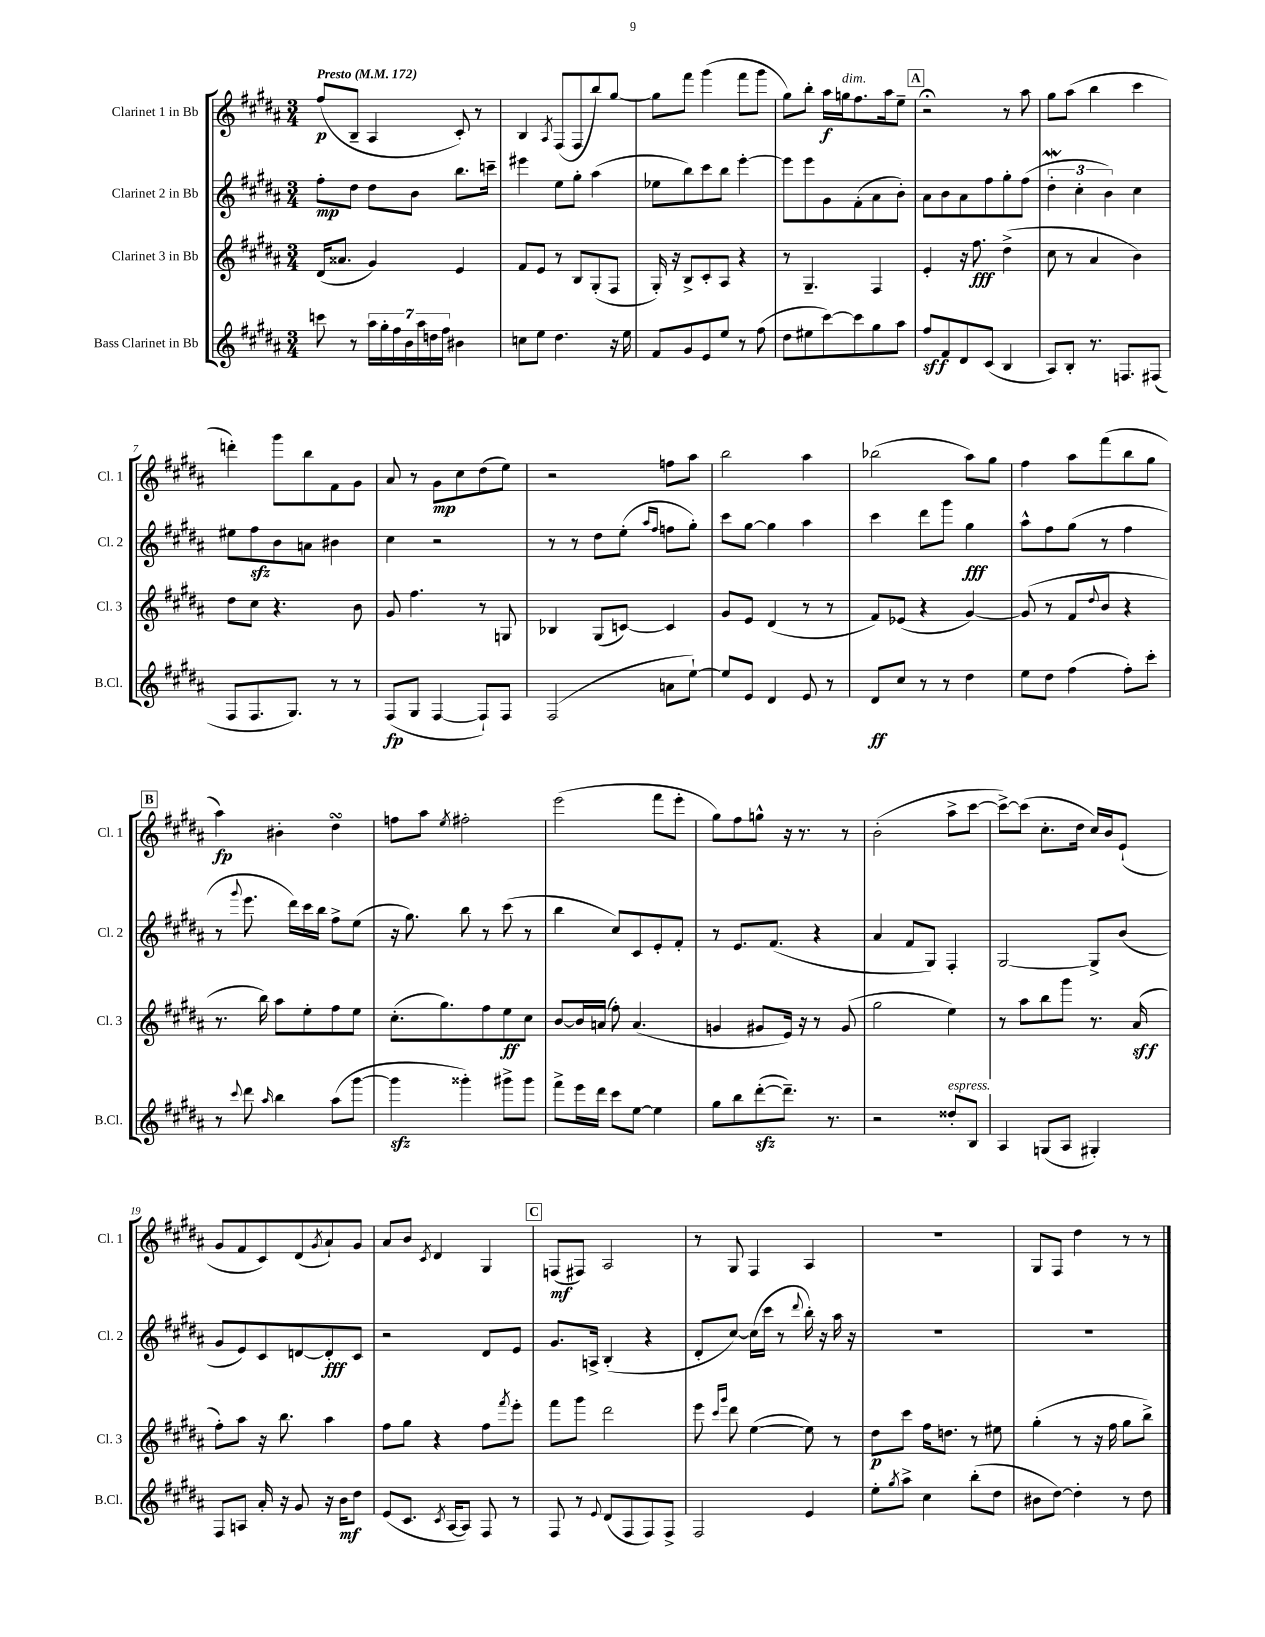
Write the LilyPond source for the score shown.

<<
\new StaffGroup <<
\new Staff = "s0" \with { instrumentName = "Clarinet 1 in Bb" shortInstrumentName = "Cl. 1" } {
    \clef treble \key b \major \numericTimeSignature \time 3/4 \tempo "Presto" 4 = 172
    fis''8\p( b8-- ais4 cis'8-.) r8 |
    b4 \acciaccatura { ais8 } fis8( fis8 b''8) gis''8~ |
    gis''8 fis'''8 gis'''4( fis'''8 gis'''8 |
    gis''8) b''8-. ais''16\f g''16^\markup { \italic "dim." } fis''8. ais''16 e''8-- |
    \mark \markup { \box "A" } r2\fermata r8 ais''8 |
    gis''8 ais''8( b''4 cis'''4 |
    d'''4-.) gis'''8 b''8 fis'8 gis'8 |
    ais'8 r8 gis'8\mp cis''8 dis''8( e''8) |
    r2 f''8 ais''8 |
    b''2 ais''4 |
    bes''2( ais''8) gis''8 |
    fis''4 ais''8 fis'''8( b''8 gis''8 |
    \mark \markup { \box "B" } ais''4\fp) bis'4-. dis''4\turn |
    f''8 ais''8 \acciaccatura { e''8 } fis''2-. |
    e'''2( fis'''8 e'''8-. |
    gis''8) fis''8 g''8-^ r16 r8. r8 |
    b'2-.( ais''8-> cis'''8~ |
    cis'''8~->) cis'''8( cis''8.-. dis''16 cis''16) b'16 e'8-!( |
    gis'8 fis'8 cis'8) dis'8( \acciaccatura { gis'8 } ais'8-!) gis'8 |
    ais'8 b'8 \acciaccatura { cis'8 } dis'4 gis4 |
    \mark \markup { \box "C" } f8\mf( fis8) ais2 |
    r8 gis8 fis4 ais4 |
    R2. |
    gis8 fis8 dis''4 r8 r8 \bar "|." |
}
\new Staff = "s1" \with { instrumentName = "Clarinet 2 in Bb" shortInstrumentName = "Cl. 2" } {
    \clef treble \key b \major \numericTimeSignature \time 3/4
    fis''8-.\mp dis''8 dis''8 b'8 b''8. c'''16-- |
    eis'''4 e''8 gis''8-. ais''4( |
    ees''8 b''8) cis'''8 b''8 e'''4~-. |
    e'''8 e'''8 gis'8 fis'8-.( ais'8 b'8-.) |
    \mark \markup { \box "A" } ais'8 b'8 ais'8 fis''8 gis''8-. fis''8( |
    \tuplet 3/2 { dis''4-.\mordent cis''4-. b'4) } cis''4 |
    eis''8 fis''8\sfz b'8 a'8 bis'4 |
    cis''4 r2 |
    r8 r8 dis''8 e''8-.( \grace { ais''16 fis''16 } f''8 gis''8-.) |
    cis'''8 gis''8~ gis''4 ais''4 |
    cis'''4 dis'''8 gis'''8 gis''4\fff |
    ais''8-^ fis''8 gis''8( r8 fis''4 |
    \mark \markup { \box "B" } r8 \appoggiatura { gis'''8 } e'''8. dis'''16) cis'''16 b''16 fis''8-> e''8( |
    r16 gis''8.) b''8 r8 cis'''8( r8 |
    b''4 cis''8) cis'8 e'8-. fis'8-. |
    r8 e'8. fis'8.( r4 |
    ais'4 fis'8 gis8) fis4-. |
    gis2~ gis8-> b'8( |
    gis'8 e'8) cis'8 d'8~ d'8-.\fff cis'8 |
    r2 dis'8 e'8 |
    \mark \markup { \box "C" } gis'8. a16-> b4-.( r4 |
    dis'8-. cis''8~) cis''16( cis'''16 r8 \appoggiatura { dis'''8 } b''16-.) r16 ais''16 r16 |
    R2. |
    R2. \bar "|." |
}
\new Staff = "s2" \with { instrumentName = "Clarinet 3 in Bb" shortInstrumentName = "Cl. 3" } {
    \clef treble \key b \major \numericTimeSignature \time 3/4
    dis'16( aisis'8. gis'4) e'4 |
    fis'8 e'8 r8 b8 gis8-.( fis8 |
    gis16-.) r16 b8-> cis'8-. ais8 r4 |
    r8 gis4.-- fis4 |
    \mark \markup { \box "A" } e'4-. r16 fis''8.\fff dis''4->( |
    cis''8 r8 ais'4 b'4) |
    dis''8 cis''8 r4. b'8 |
    gis'8 fis''4. r8 g8 |
    bes4 gis8( c'8~) c'4 |
    gis'8 e'8 dis'4( r8 r8 |
    fis'8) ees'8( r4 gis'4~) |
    gis'8( r8 fis'8 \appoggiatura { dis''8 } b'8 r4 |
    \mark \markup { \box "B" } r8. b''16) ais''8 e''8-. fis''8 e''8 |
    cis''8.-.( gis''8.) fis''8 e''8\ff cis''8 |
    b'8~ b'16 a'16( fis''8-.) a'4.( |
    g'4 gis'8 e'16) r16 r8 gis'8( |
    gis''2 e''4) |
    r8 ais''8 b''8 gis'''8 r8. ais'16\sff( |
    fis''8-.) ais''8 r16 b''8. ais''4 |
    fis''8 gis''8 r4 fis''8 \acciaccatura { fis'''8 } e'''8-. |
    \mark \markup { \box "C" } fis'''8 gis'''8 dis'''2 |
    e'''8 \grace { cis'''16 gis'''16 } dis'''8 e''4~( e''8) r8 |
    dis''8\p cis'''8 fis''16 d''8. r8 eis''8 |
    gis''4-.( r8 r16 fis''16 gis''8 b''8->) \bar "|." |
}
\new Staff = "s3" \with { instrumentName = "Bass Clarinet in Bb" shortInstrumentName = "B.Cl." } {
    \clef treble \key b \major \numericTimeSignature \time 3/4
    c'''8 r8 \tuplet 7/4 { ais''16 gis''16-. fis''16 b'16 ais''16 d''16 fis''16 } bis'4 |
    c''8 e''8 dis''4. r16 e''16 |
    fis'8 gis'8 e'8 e''8 r8 fis''8( |
    dis''8 eis''8 cis'''8~) cis'''8 gis''8 ais''8 |
    \mark \markup { \box "A" } fis''8\sff fis'8 dis'8 cis'8( b4 |
    ais8) b8-. r8. f8. fis8( |
    fis8 fis8. gis8.) r8 r8 |
    fis8\fp( gis8 fis4~ fis8-!) fis8 |
    fis2( a'8 e''8~-!) |
    e''8 e'8 dis'4 e'8 r8 |
    dis'8\ff cis''8 r8 r8 dis''4 |
    e''8 dis''8 fis''4( fis''8-.) cis'''8-. |
    \mark \markup { \box "B" } r8 \appoggiatura { cis'''8 } dis'''8 \grace { ais''16 } b''4 ais''8( gis'''8~ |
    gis'''4\sfz gisis'''4-.) gis'''8-> gis'''8 |
    fis'''8-> e'''16 dis'''16 cis'''8 e''8~ e''4 |
    gis''8 b''8 dis'''8~-.\sfz( dis'''8.--) r8. |
    r2 disis''8-.^\markup { \italic "espress." } b8 |
    ais4 g8( ais8 gis4-.) |
    fis8 a8 ais'16-. r16 gis'8 r16 b'16\mf dis''8 |
    e'8( cis'8. \acciaccatura { cis'8 } ais16~ ais8) fis8 r8 |
    \mark \markup { \box "C" } fis8 r8 \appoggiatura { e'8 } dis'8( fis8 fis8) fis8-> |
    fis2 e'4 |
    e''8-. \acciaccatura { gis''8 } ais''8-> cis''4 b''8-.( dis''8 |
    bis'8 dis''8~) dis''4-. r8 dis''8 \bar "|." |
}
>>
>>
